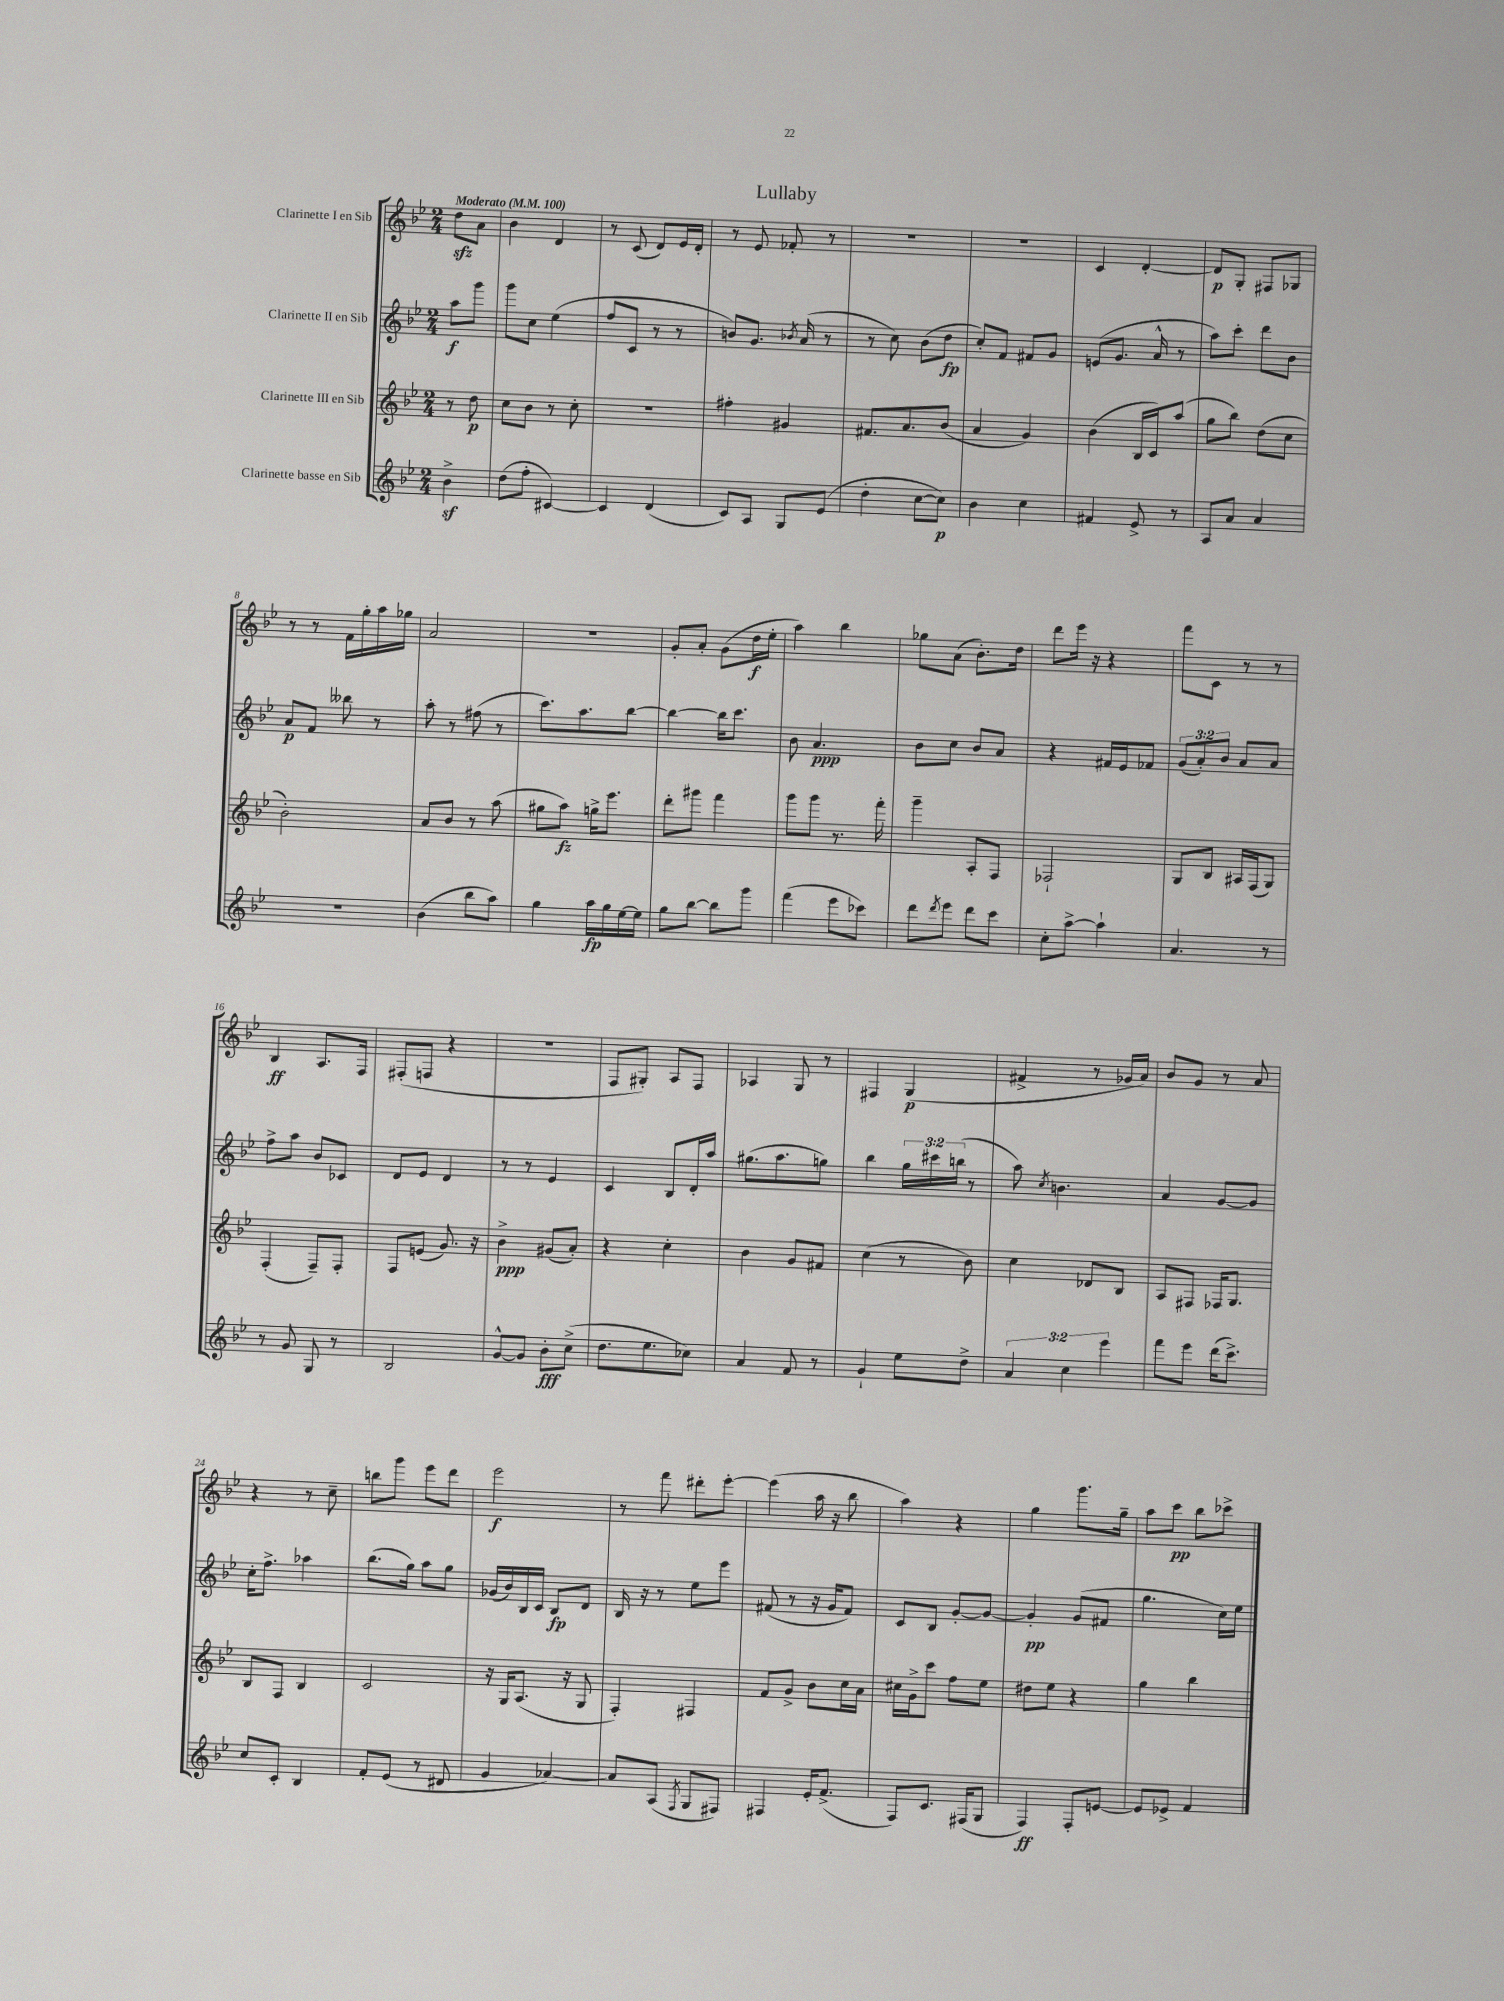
\header { title = "Lullaby" }
<<
\new StaffGroup <<
\new Staff = "s0" \with { instrumentName = "Clarinette I en Sib" } {
    \clef treble \key bes \major \numericTimeSignature \time 2/4 \partial 4 \tempo "Moderato" 4 = 100
    d''8\sfz a'8 |
    bes'4 d'4 |
    r8 c'8( d'8) ees'16 d'16-. |
    r8 ees'8 fes'8-. r8 |
    r2 |
    R2 |
    c'4 d'4~-. |
    d'8\p g8-. fis8 ges8 |
    r8 r8 f'16 g''16-. a''16 ges''16 |
    a'2 |
    r2 |
    g'8-. a'8-. g'8( d''16\f ees''16-. |
    a''4) bes''4 |
    ges''8 a'8( bes'8.-.) d''16 |
    d'''8 ees'''16 r16 r4 |
    f'''8 c'8 r8 r8 |
    bes4\ff a8. f16 |
    fis8-.( f8 r4 |
    r2 |
    f8 gis8-.) a8 f8 |
    aes4 g8 r8 |
    fis4 g4\p( |
    fis'4-> r8 ges'16 a'16) |
    bes'8 g'8 r8 a'8 |
    r4 r8 c''8-- |
    b''8 g'''8 ees'''8 d'''8 |
    ees'''2\f |
    r8 f'''8 dis'''8-. ees'''8~-. |
    ees'''4( a''16 r16 bes''8 |
    a''4) r4 |
    g''4 g'''8. g''16-- |
    a''8 c'''8\pp bes''8 ces'''8-> \bar "|." |
}
\new Staff = "s1" \with { instrumentName = "Clarinette II en Sib" } {
    \clef treble \key bes \major \numericTimeSignature \time 2/4 \override Staff.TupletNumber.text = #tuplet-number::calc-fraction-text \partial 4
    a''8\f g'''8 |
    g'''8 c''8 ees''4( |
    f''8 c'8 r8 r8 |
    b'8) g'8. \acciaccatura { bes'8 } a'16( r8 |
    r8 c''8) bes'8( d''8\fp |
    c''8-.) f'8 fis'8 g'8 |
    e'8( g'8. a'16-^ r8 |
    a''8) c'''8-. d'''8 bes'8 |
    a'8\p f'8 beses''8 r8 |
    a''8-. r8 fis''8( r8 |
    c'''8.) a''8. bes''8~ |
    bes''4~ bes''16 c'''8. |
    bes'8 a'4.\ppp |
    bes'8 c''8 bes'8 a'8 |
    r4 fis'16 ees'16 fes'8 |
    \tuplet 3/2 { g'8( a'8-.) bes'8 } a'8 a'8 |
    f''8-> a''8 bes'8 ces'8 |
    d'8 ees'8 d'4 |
    r8 r8 ees'4 |
    c'4 bes8 d'16-. a''16 |
    gis''8.( a''8. g''8) |
    bes''4 \tuplet 3/2 { g''16 cis'''16 b''16( } r8 |
    a''8) \acciaccatura { c''8 } b'4. |
    a'4 g'8~ g'8 |
    c''16-. f''8.-> aes''4 |
    bes''8.( g''16) a''8 g''8 |
    ges'16( bes'16) bes16 c'16 bes8\fp d'8 |
    bes16 r16 r8 ees''8 ees'''8 |
    fis'8( r8 r16 g'16 fis'8) |
    c'8 bes8 g'8~-. g'8~ |
    g'4-.\pp g'8( fis'8 |
    g''4. c''16) ees''16 \bar "|." |
}
\new Staff = "s2" \with { instrumentName = "Clarinette III en Sib" } {
    \clef treble \key bes \major \numericTimeSignature \time 2/4 \partial 4
    r8 d''8\p |
    c''8 bes'8 r8 c''8-. |
    r2 |
    fis''4-. gis'4 |
    fis'8. a'8. bes'8( |
    a'4 g'4) |
    bes'4( bes16 c'16) a''8( |
    g''8 bes''8) d''8( c''8 |
    bes'2-.) |
    a'8 bes'8 r8 a''8( |
    gis''8 a''8\fz) g''16-> ees'''8. |
    d'''8-. gis'''8 f'''4 |
    g'''8 g'''8 r8. f'''16-. |
    g'''4-- a8-. f8 |
    fes2-! |
    g8 bes8 ais16 f16( g8) |
    f4-.( f8--) f8-. |
    f8 e'8( g'8.) r16 |
    bes'4->\ppp gis'8( a'8-.) |
    r4 c''4-. |
    bes'4 g'8 fis'8 |
    c''4( r8 bes'8) |
    c''4 des'8 bes8 |
    a8 fis8 fes16 g8. |
    bes8 f8 bes4 |
    c'2 |
    r16 g16 a8.( r16 g8 |
    f4-.) fis4 |
    f'8 g'8-> bes'8 c''16 a'16 |
    cis''16 g'16-> c'''8 f''8 ees''8 |
    dis''8 ees''8 r4 |
    g''4 bes''4 \bar "|." |
}
\new Staff = "s3" \with { instrumentName = "Clarinette basse en Sib" } {
    \clef treble \key bes \major \numericTimeSignature \time 2/4 \override Staff.TupletNumber.text = #tuplet-number::calc-fraction-text \partial 4
    bes'4->\sf |
    d''8( f''8-. cis'4~) |
    cis'4 d'4( |
    c'8) a8 g8 ees'8( |
    d''4-. c''8~ c''8\p) |
    bes'4 c''4 |
    fis'4 ees'8-> r8 |
    a8 a'8 a'4 |
    R2 |
    bes'4( bes''8 a''8) |
    g''4 a''16\fp g''16 ees''16~ ees''16 |
    g''8 bes''8~ bes''8 g'''8 |
    f'''4( ees'''8 ces'''8) |
    d'''8 \acciaccatura { d'''8 } ees'''8 d'''8 c'''8 |
    c''8-. a''8~-> a''4-! |
    a'4. r8 |
    r8 g'8 g8 r8 |
    bes2 |
    g'8~-^ g'8 bes'8-.\fff c''8->( |
    d''8. ees''8. ces''8) |
    a'4 f'8 r8 |
    g'4-! ees''8 d''8-> |
    \tuplet 3/2 { a'4 c''4 ees'''4 } |
    f'''8 ees'''8 d'''16( c'''8.->) |
    c''8 c'8-. bes4 |
    f'8-. ees'8( r8 dis'8 |
    g'4 aes'4~) |
    aes'8 a8( \acciaccatura { f8 } g8 fis8) |
    fis4 ees'16-. f'8.->( |
    f8) c'8. fis16( g8 |
    f4\ff) f8-. e'8~ |
    e'8 ees'8-> f'4 \bar "|." |
}
>>
>>
